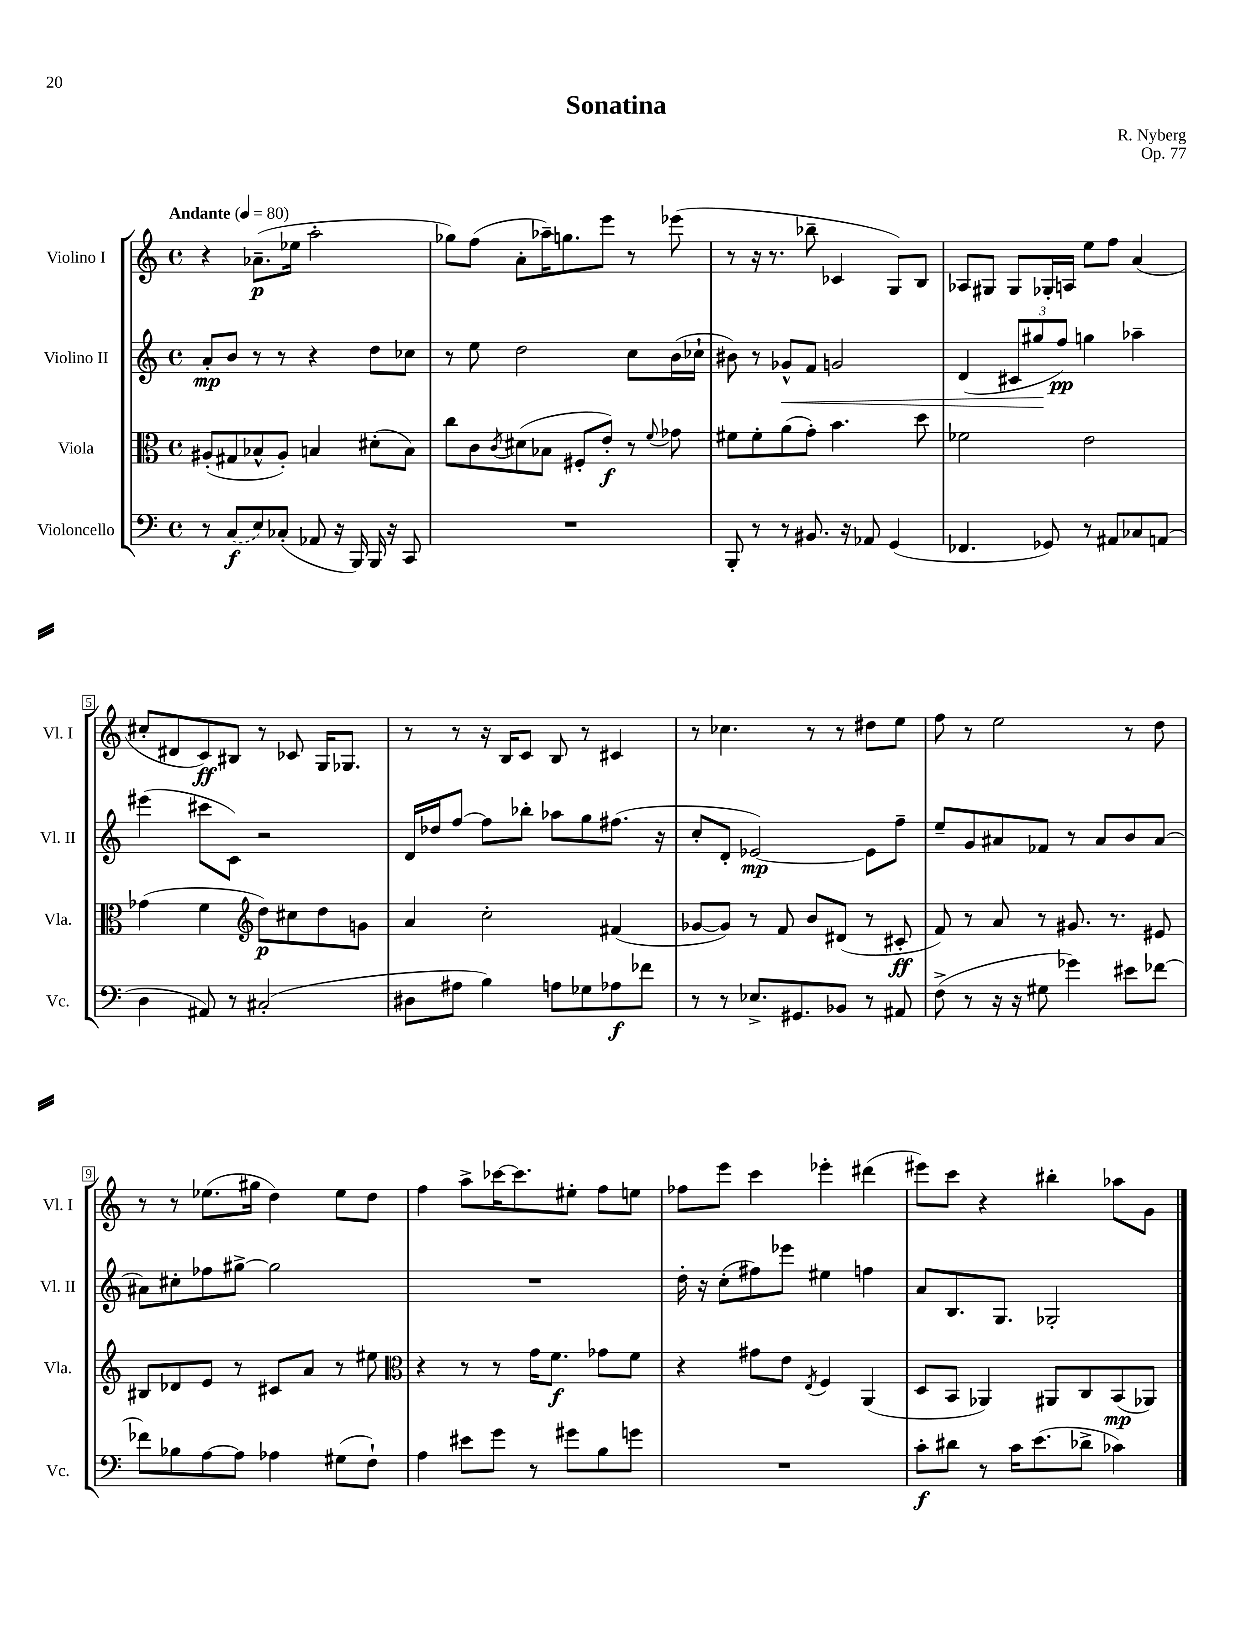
\header { title = "Sonatina" composer = "R. Nyberg" opus = "Op. 77" }
<<
\new StaffGroup <<
\new Staff = "s0" \with { instrumentName = "Violino I" shortInstrumentName = "Vl. I" } {
    \clef treble \key c \major \defaultTimeSignature \time 4/4 \tempo "Andante" 4 = 80
    r4 aes'8.--\p( ees''16 a''2-. |
    ges''8) f''8( a'8-. aes''16--) g''8. e'''8 r8 ees'''8( |
    r8 r16 r8. bes''8-- ces'4 g8) b8 |
    aes8 gis8 gis8 ges16-. a16 e''8 f''8 a'4( |
    cis''8-. dis'8 c'8\ff) bis8 r8 ces'8 g16 ges8. |
    r8 r8 r16 b16 c'8 b8 r8 cis'4 |
    r8 ces''4. r8 r8 dis''8 e''8 |
    f''8 r8 e''2 r8 d''8 |
    r8 r8 ees''8.( gis''16 d''4) ees''8 d''8 |
    f''4 a''8-> ces'''16~ ces'''8. eis''8-. f''8 e''8 |
    fes''8 e'''8 c'''4 ees'''4-. dis'''4( |
    eis'''8) c'''8 r4 bis''4-. aes''8 g'8 \bar "|." |
}
\new Staff = "s1" \with { instrumentName = "Violino II" shortInstrumentName = "Vl. II" } {
    \clef treble \key c \major \defaultTimeSignature \time 4/4
    a'8-.\mp b'8 r8 r8 r4 d''8 ces''8 |
    r8 e''8 d''2 c''8 b'16( ces''16-! |
    bis'8) r8 ges'8-^\< f'8 g'2 |
    d'4( \tuplet 3/2 { cis'8 gis''8\! f''8\pp) } g''4 aes''4-- |
    eis'''4( cis'''8 c'8) r2 |
    d'16 des''16 f''8~ f''8 bes''8-. aes''8 g''8 fis''8.( r16 |
    c''8-. d'8-. ees'2~\mp) ees'8 f''8-- |
    e''8-- g'8 ais'8 fes'8 r8 ais'8 b'8 ais'8~ |
    ais'8 cis''8-. fes''8 gis''8~-> gis''2 |
    R1 |
    d''16-. r16 c''8-.( fis''8) ees'''8 eis''4 f''4 |
    a'8 b8. g8. ges2-. \bar "|." |
}
\new Staff = "s2" \with { instrumentName = "Viola" shortInstrumentName = "Vla." } {
    \clef alto \key c \major \defaultTimeSignature \time 4/4
    ais8-.( gis8 bes8-^ ais8-.) b4 dis'8-.( b8) |
    c''8 c'8 \acciaccatura { c'8 } dis'8( bes8 fis8-. e'8-.\f) r8 \appoggiatura { f'8 } ges'8 |
    fis'8 fis'8-. a'8( g'8-.) b'4. d''8 |
    fes'2 e'2 |
    ges'4( f'4 \clef treble d''8\p) cis''8 d''8 g'8 |
    a'4 c''2-. fis'4( |
    ges'8~ ges'8) r8 f'8 b'8 dis'8( r8 cis'8-.\ff |
    f'8) r8 a'8 r8 gis'8. r8. eis'8 |
    bis8 des'8 e'8 r8 cis'8 a'8 r8 eis''8 |
    \clef alto r4 r8 r8 g'16 f'8.\f ges'8 f'8 |
    r4 gis'8 e'8 \acciaccatura { e8 } f4 a,4( |
    d8 b,8 aes,4) ais,8 c8 b,8\mp( aes,8) \bar "|." |
}
\new Staff = "s3" \with { instrumentName = "Violoncello" shortInstrumentName = "Vc." } {
    \clef bass \key c \major \defaultTimeSignature \time 4/4
    r8 \once \slurDashed c8\f( e8) ces8-.( aes,8 r16 b,,16) b,,16 r16 c,8 |
    R1 |
    b,,8-. r8 r8 bis,8. r16 aes,8 g,4( |
    fes,4. ges,8) r8 ais,8 ces8 a,8( |
    d4 ais,8) r8 cis2-.( |
    dis8 ais8 b4) a8 ges8 aes8\f fes'8 |
    r8 r8 ees8.-> gis,8. bes,8 r8 ais,8 |
    f8->( r8 r16 r16 gis8 ges'4) eis'8 fes'8~ |
    fes'8 bes8 a8~ a8 aes4 gis8( f8-!) |
    a4 eis'8 g'8 r8 gis'8 b8 g'8 |
    R1 |
    c'8-.\f dis'8 r8 c'16 e'8.( des'8-> ces'4) \bar "|." |
}
>>
>>
\layout { \context { \Score \override BarNumber.stencil = #(make-stencil-boxer 0.1 0.3 ly:text-interface::print) } }
